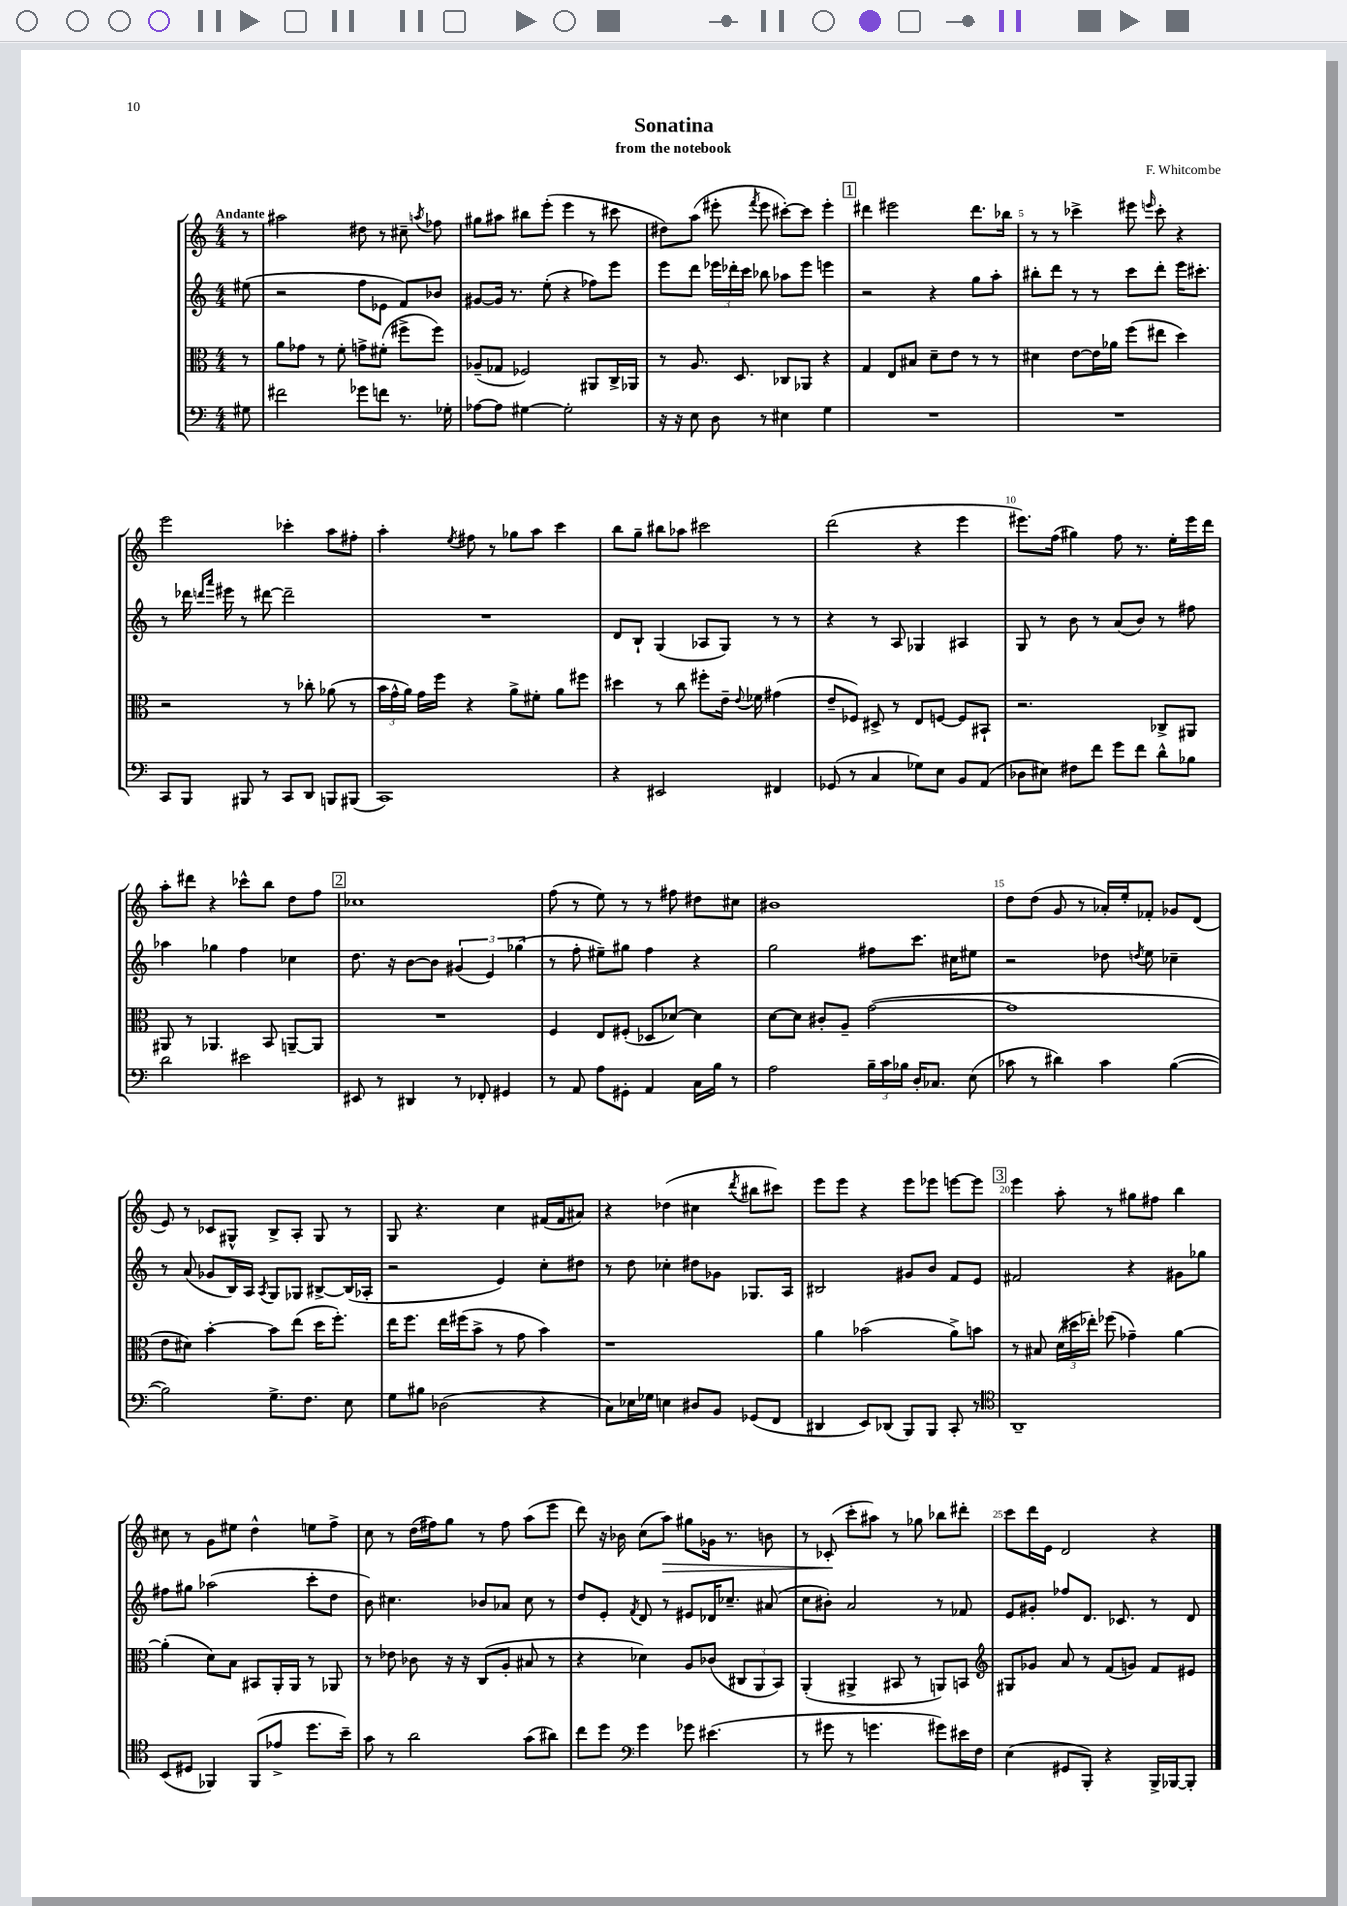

**kern	**kern	**kern	**kern
*staff4	*staff3	*staff2	*staff1
*clefF4	*clefC3	*clefG2	*clefG2
*k[]	*k[]	*k[]	*k[]
*M4/4	*M4/4	*M4/4	*M4/4
8G#	8r	(8ee#	8r
=	=	=	=
2f#	8a	2r	2aa#
.	8g-	.	.
.	8r	.	.
.	8f'	.	.
8g-	8g^	8ff	8dd#
8f	(8f#'	8e-	8r
8.r	8ff#^	8f)	8cc#~
.	.	.	8qaa
.	8ff#)	8b-	8ff-
16G-'	.	.	.
=	=	=	=
[8A-	(8A-~	[8g#	8gg#
8A-]	8G-	16g#]	8aa#
.	.	8.r	.
[4G#	2F-)	.	8bb#
.	.	(8ee'	(8eee'
2G#']	.	4r	4eee
.	8AA#	8ff-)	8r
.	16C^	8eee	8ccc#
.	16AA-	.	.
=	=	=	=
16r	8r	8eee	8dd#)
16r	.	.	.
8E	8.A	8ddd	(8aa
8D	.	24eee-	8eee#'
.	.	24ddd-'	.
.	8.D	.	.
.	.	24ccc	.
.	.	.	8qfff
8r	.	8bb-	8eee#
4E#	8C-	8aa-	[8ccc#')
.	8AA-	8eee-	8ccc#]
4G	4r	4eee	4eee#'
=	=	=	=
1r	4G	2r	4ddd#
.	8E	.	2eee#
.	8B#	.	.
.	8d~	4r	.
.	8e	.	.
.	8r	8gg	8.ddd#
.	8r	8aa'	.
.	.	.	16bb-
=	=	=	=
1r	4d#	8bb#'	8r
.	.	8ddd	8r
.	[8e	8r	4ccc-^
.	16e]	8r	.
.	16a-	.	.
.	(8ff	8ccc	8eee#
.	.	.	16qqeee
.	8ee#	8ddd'	8ccc-'
.	4dd)	16eee	4r
.	.	8.ccc#'	.
=	=	=	=
8CC	2r	8r	2eee
8BBB	.	16ddd-	.
.	.	16qqddd	.
.	.	16qqaaa	.
.	.	16eee#	.
8BBB#	.	8r	.
8r	.	[8ddd#	.
8CC	8r	2ddd#~]	4ccc-'
8DD	8cc-'	.	.
8BBB	(8a-	.	8aa
(8BBB#	8r	.	8ff#'
=	=	=	=
1CC)	24b	1r	4aa'
.	24g^^	.	.
.	24a)	.	.
.	16g	.	.
.	16ff	.	.
.	.	.	8qee
.	4r	.	8ff#
.	.	.	8r
.	8a^	.	8gg-
.	8f#'	.	8aa
.	8a	.	4ccc
.	8ff#	.	.
=	=	=	=
4r	4dd#	8d	8bb
.	.	8B`	8gg~
2EE#	8r	(4G	8bb#
.	8cc	.	8aa-
.	8ff#'	8A-	2ccc#
.	16e~	8G)	.
.	8qqe	.	.
.	16f-	.	.
4FF#	(4g#	8r	.
.	.	8r	.
=	=	=	=
(8GG-	8e~	4r	(2ddd
8r	8F-)	.	.
4C	8D#^	8r	.
.	8r	8A	.
8G-)	8E	4G-	4r
8E	[8F	.	.
8BB	8F]	4A#	4eee
(8AA	8BB#`	.	.
=	=	=	=
8D-	2.r	8G	8.eee#)
8E#)	.	8r	.
.	.	.	(16ff
8F#	.	8b	4gg#)
8f	.	8r	.
8g	.	(8a	8ff
8f	.	8b)	8.r
8d^^	8C-^	8r	.
.	.	.	16ee'
8B-	8AA#	8ff#	16eee#
.	.	.	16ddd
=	=	=	=
2d	8AA#	4aa-	8aa'
.	8r	.	8ddd#
.	4.AA-	4gg-	4r
2e#	.	4ff	8ccc-^^
.	8BB	.	8bb
.	[8AA~	4cc-	8dd
.	8AA]	.	8ff
=	=	=	=
8EE#	1r	8.dd	1cc-
8r	.	.	.
.	.	16r	.
4DD#	.	[8b	.
.	.	8b]	.
8r	.	(6g#	.
8FF-'	.	.	.
.	.	6e)	.
4GG#	.	.	.
.	.	(6gg-	.
=	=	=	=
8r	4F	8r	(8ff
8AA	.	8ff'	8r
8A	8E	8ee#~)	8ee)
8GG#'	(8F#'	8gg#	8r
4AA	8D-	4ff	8r
.	[8d-)	.	8ff#
16C	4d-]	4r	8dd#
16B	.	.	.
8r	.	.	8cc#
=	=	=	=
2A	[8d	2gg	1b#
.	8d]	.	.
.	8c#'	.	.
.	8A~	.	.
24B~	([2g	8ff#	.
24c	.	.	.
24B-	.	.	.
16D'	.	8.ccc	.
8.C-	.	.	.
.	.	16cc#	.
(8E	.	8ee#	.
=	=	=	=
8c-	1g]	2r	8dd
8r	.	.	(8dd
4d#)	.	.	8g
.	.	.	8r
4c-	.	8dd-	16a-')
.	.	.	16ee'
.	.	8qdd	.
.	.	8ee	8f-'
([4B	.	4cc-~	8g-
.	.	.	(8d
=	=	=	=
2B])	8e	8r	8e)
.	8d#)	(8a	8r
.	[4b'	8g-	8c-
.	.	16B)	8G#^^
.	.	16A	.
.	.	8qA	.
8.G^	8b]	8G	8B^
.	(8ee	8G-	8A'
8.F	.	.	.
.	16dd	[8B#^	8G#
.	8.ff')	.	.
8E	.	(16B#]	8r
.	.	16A-'	.
=	=	=	=
8G	16ee	2r	8G
.	8.ff	.	.
8B#	.	.	4.r
(2D-	16ee	.	.
.	(16ff#	.	.
.	8b^	.	.
.	8r	4e)	4cc
.	8g	.	.
4r	4b)	8cc'	(16f#
.	.	.	16f#
.	.	8dd#	8a#)
=	=	=	=
8C)	1r	8r	4r
16E-	.	8dd	.
16G-	.	.	.
4E	.	4cc-'	(4dd-
8D#	.	8dd#	4cc#
8BB	.	8g-	.
.	.	.	8qddd
(8GG-	.	8.G-	8bb#
8FF	.	.	8ccc#)
.	.	16A	.
=	=	=	=
4DD#	4a	2B#	8eee
.	.	.	8eee
8EE)	(2b-	.	4r
(8DD-	.	.	.
8BBB)	.	8g#	8eee
8BBB	.	8b	8eee-
8CC'	8a^)	8f	[8eee
8r	8b	8e	8eee]
=	=	=	=
*clefC4	*	*	*
1AA~	8r	2f#	4eee
.	8B#	.	.
.	(24d	.	8aa'
.	24dd#	.	.
.	24ee-')	.	.
.	(8ff-	.	8r
.	4g-~)	4r	8gg#
.	.	.	8ff#
.	[4a	8g#	4bb
.	.	8gg-	.
=	=	=	=
(8BB	(4a']	8ff#	8cc#
8D#	.	8gg#	8r
4FF-)	8d)	(2aa-	8g
.	8B	.	8ee#
(8FF-	8BB#	.	4dd^^
8e-^	16AA'	.	.
.	16AA	.	.
8.dd	8r	8ccc'	8ee
.	8AA-	8dd	8ff^
16b~)	.	.	.
=	=	=	=
8g	8r	8b)	8cc
8r	8e-	4.cc#	8r
2a	8c-	.	(16dd
.	.	.	16ff#)
.	16r	.	8gg
.	16r	.	.
.	(8C	8b-	8r
.	8A'	8a-	8ff#
(8g	8B#	8cc#	(8aa
8a#)	8r	8r	8eee
=	=	=	=
8cc	4r	8dd	8ddd)
8dd	.	8e'	16r
.	.	.	16b-
*clefF4	*	*	*
.	.	8qf	.
4g	4d-)	8d	(8cc
.	.	8r	8aa)
8g-	8A	8e#	8gg#
(4.e#	(8c-	16d-	16g-
.	.	8.cc-~	8.r
.	12C#	.	.
.	12AA	.	.
.	.	(8a#	8b
.	12BB)	.	.
=	=	=	=
8r	(4AA'	8cc	8r
8g#	.	8b#')	(8c-'
8r	4AA#^	2a	8ccc'
4.g	.	.	8aa#)
.	8BB#	.	8r
.	8r	.	8gg-
8g#)	8AA)	8r	8bb-
16e#	8BB	8f-	8ddd#'
16F	.	.	.
=	=	=	=
*	*clefG2	*	*
(4E	8G#	8e	8ccc
.	8g-	8g#'	16ddd
.	.	.	16e
8GG#	8a	8ff-	2d
8BBB')	8r	8.d	.
4r	(8f	.	.
.	.	8.c-	.
.	8g)	.	.
16BBB^	8f	8r	4r
[16BBB-	.	.	.
8BBB-']	8e#	8d	.
==	==	==	==
*-	*-	*-	*-
